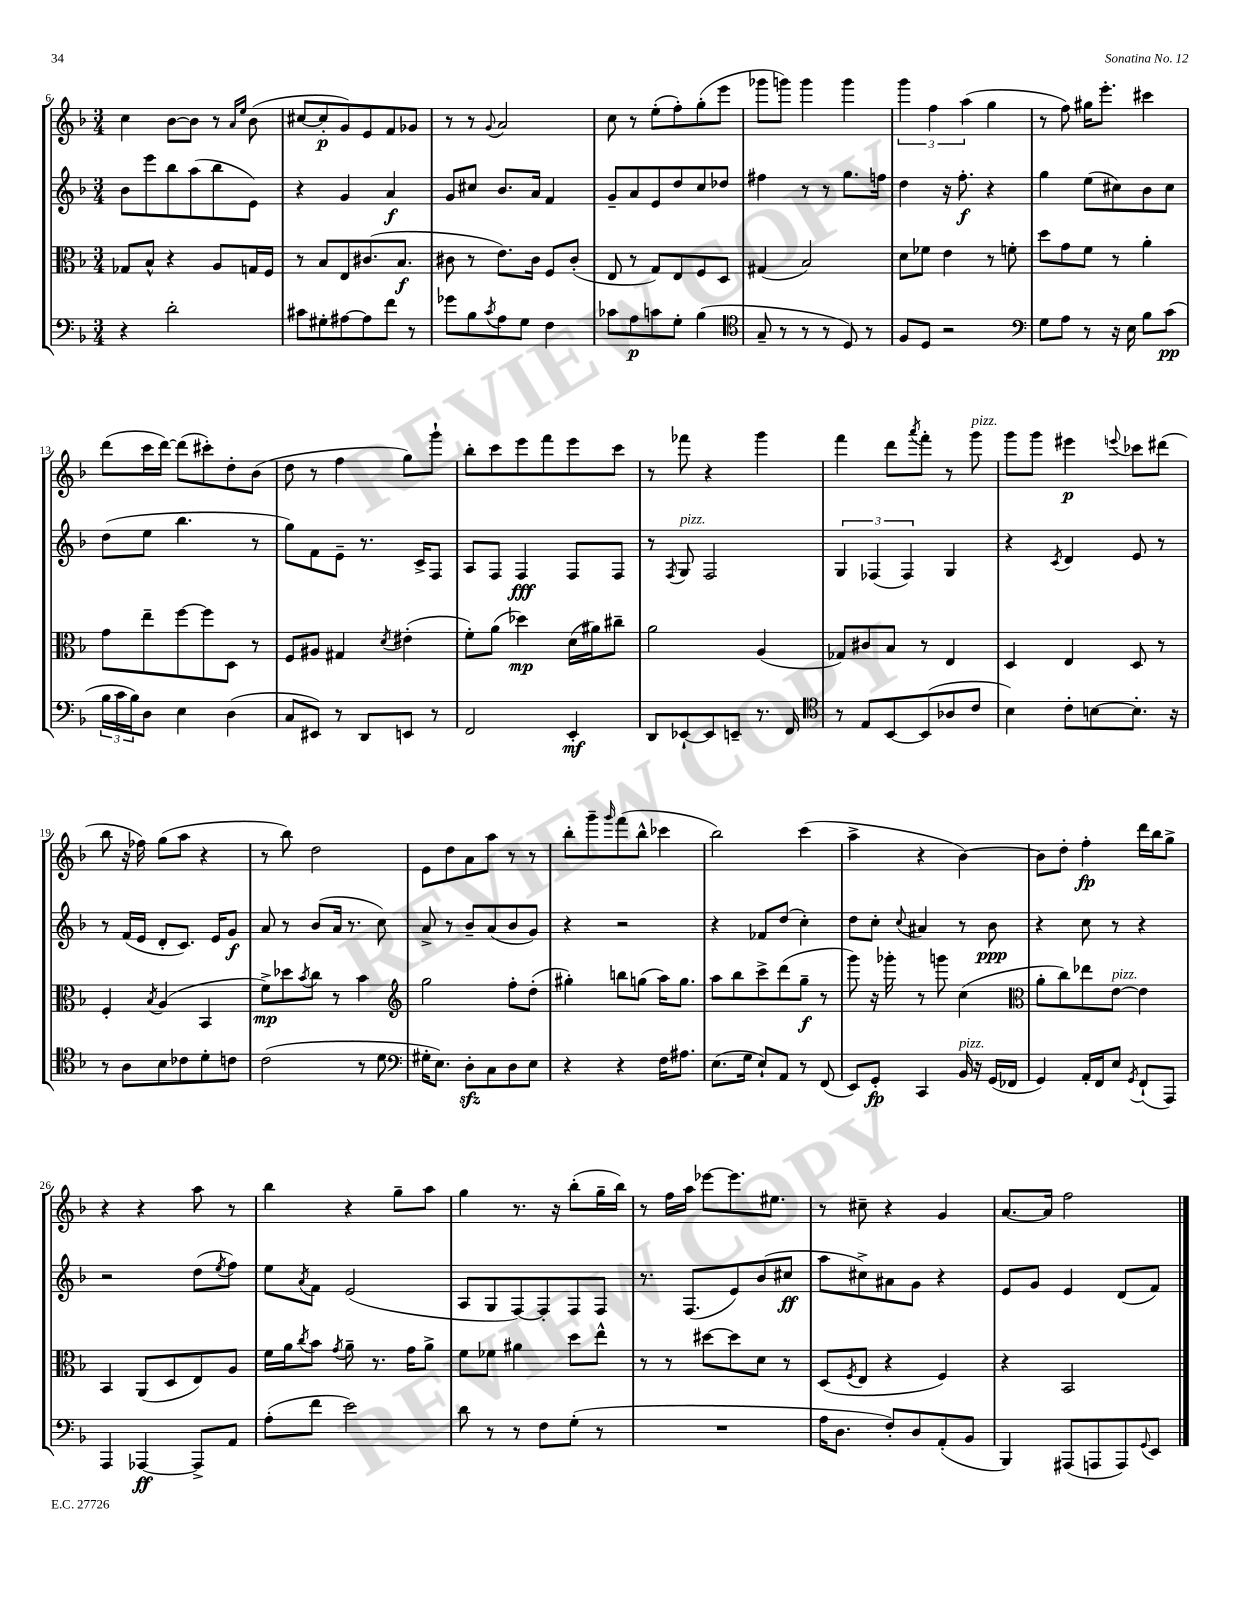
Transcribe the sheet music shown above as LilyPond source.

<<
\new StaffGroup <<
\new Staff = "s0" {
    \clef treble \key f \major \numericTimeSignature \time 3/4
    c''4 bes'8~ bes'8 r8 \grace { a'16 e''16 } bes'8( |
    cis''8~ cis''8-.\p g'8) e'8 f'8 ges'8 |
    r8 r8 \appoggiatura { g'8 } a'2 |
    c''8 r8 e''8-.( f''8-.) g''8-.( e'''8 |
    ges'''8 g'''8) g'''4 g'''4 |
    \tuplet 3/2 { g'''4 f''4 a''4( } g''4 |
    r8 f''8) gis''16 e'''8.-. cis'''4 |
    d'''8( c'''16 d'''16~) d'''8( cis'''8-.) d''8-. bes'8( |
    d''8 r8 f''4 g''8) g'''8-! |
    bes''8-. c'''8 e'''8 f'''8 e'''8 c'''8 |
    r8 fes'''8 r4 g'''4 |
    f'''4 d'''8 \acciaccatura { a'''8 } f'''8-. r8 g'''8^\markup { \italic "pizz." } |
    g'''8 g'''8 eis'''4\p \appoggiatura { e'''8 } ces'''8 dis'''8( |
    bes''8 r16 fes''16) g''8( a''8 r4 |
    r8 bes''8) d''2 |
    e'8 d''8 a'8 a''8 r8 r8 |
    bes''8-. g'''8-- \grace { g'''16 } f'''8( bes''8-^ ces'''4 |
    bes''2) c'''4( |
    a''4-> r4 bes'4~) |
    bes'8 d''8-. f''4-.\fp d'''16 bes''16 g''8-> |
    r4 r4 a''8 r8 |
    bes''4 r4 g''8-- a''8 |
    g''4 r8. r16 bes''8-.( g''16-- bes''16) |
    r8 f''16 a''16 ees'''8~ ees'''8. eis''8. |
    r8 cis''8-- r4 g'4 |
    a'8.~ a'16 f''2 \bar "|." |
}
\new Staff = "s1" {
    \clef treble \key f \major \numericTimeSignature \time 3/4
    bes'8 e'''8 bes''8 a''8( bes''8 e'8) |
    r4 g'4 a'4\f |
    g'8 cis''8 bes'8. a'16 f'4 |
    g'8-- a'8 e'8 d''8 c''8 des''8 |
    fis''4 r8 r8 g''8. f''16 |
    d''4 r16 f''8.-.\f r4 |
    g''4 e''8( cis''8) bes'8 cis''8 |
    d''8( e''8 bes''4. r8 |
    g''8) f'8 e'8-- r8. c'16-> f8 |
    a8 f8 f4\fff f8 f8 |
    r8 \acciaccatura { f8 } g8^\markup { \italic "pizz." } f2 |
    \tuplet 3/2 { g4 fes4( fes4) } g4 |
    r4 \acciaccatura { c'8 } d'4 e'8 r8 |
    r8 f'16( e'16 d'8-. c'8.) e'16 g'8\f |
    a'8 r8 bes'8( a'16 r8. c''8) |
    a'8-> r8 bes'8-- a'8( bes'8 g'8) |
    r4 r2 |
    r4 fes'8 d''8( c''4-.) |
    d''8 c''8-. \appoggiatura { c''8 } ais'4 r8 bes'8\ppp |
    r4 c''8 r8 r4 |
    r2 d''8( \acciaccatura { e''8 } f''8) |
    e''8 \acciaccatura { a'8 } f'8 e'2( |
    a8 g8 f8~) f8-. f8 f8 |
    r8. f8.( e'8) bes'8( cis''8\ff |
    a''8 cis''8->) ais'8 g'8 r4 |
    e'8 g'8 e'4 d'8( f'8) \bar "|." |
}
\new Staff = "s2" {
    \clef alto \key f \major \numericTimeSignature \time 3/4
    ges8 bes8-^ r4 a8 g16 f16 |
    r8 bes8 e8 cis'8.( bes8.\f |
    cis'8 r8 e'8.) cis'16 f8 cis'8-.( |
    e8 r8 g8) e8 f8 d8 |
    gis4( bes2) |
    d'8 fes'8 e'4 r8 f'8-. |
    d''8 g'8 f'8 r8 a'4-. |
    g'8 e''8-- f''8~ f''8 d8 r8 |
    f8 ais8 gis4 \acciaccatura { d'8 } eis'4-.( |
    f'8-.) a'8( des''4\mp) d'16( ais'16) cis''8-- |
    a'2 a4( |
    ges8) cis'8 bes8 r8 e4 |
    d4 e4 d8 r8 |
    f4-. \acciaccatura { bes8 } a4( bes,4 |
    f'8->\mp) des''8 \acciaccatura { bes'8 } c''8 r8 bes'4 |
    \clef treble g''2 f''8-. d''8-.( |
    gis''4-.) b''8 g''8( a''16) g''8. |
    a''8 bes''8 c'''8-> d'''8( g''8--\f r8 |
    g'''8) r16 ges'''16-. r8 g'''8 c''4( |
    \clef alto a'8-. c''8) ees''8 e'8~^\markup { \italic "pizz." } e'4 |
    bes,4 a,8( d8 e8) a8 |
    f'16 a'16 \acciaccatura { c''8 } bes'8 \acciaccatura { g'8 } a'8-- r8. g'16 a'8-> |
    f'8 fes'8 ais'4 d''8 e''8-^ |
    r8 r8 dis''8~ dis''8 d'8 r8 |
    d8( \acciaccatura { f8 } e8 r4 f4) |
    r4 bes,2 \bar "|." |
}
\new Staff = "s3" {
    \clef bass \key f \major \numericTimeSignature \time 3/4
    r4 d'2-. |
    cis'8 gis8-. ais8~ ais8 f'8 r8 |
    ges'8 bes8 \acciaccatura { c'8 } a8 g8 f4 |
    ces'8 a8\p c'8 g8-. bes4( |
    \clef tenor g8-- r8 r8 r8 d8) r8 |
    f8 d8 r2 |
    \clef bass g8 a8 r8 r16 e16 bes8 c'8\pp( |
    \tuplet 3/2 { bes16 c'16 bes16) } d8 e4 d4( |
    c8 eis,8) r8 d,8 e,8 r8 |
    f,2 e,4-.\mf |
    d,8 ees,8~-! ees,8 e,8-- r8. f,16 |
    \clef tenor r8 e8 bes,8~ bes,8( aes8 c'8 |
    bes4) c'8-. b8~ b8.-. r16 |
    r8 a8 bes8 ces'8 d'8-. c'8 |
    c'2( r8 d'8 |
    \clef bass gis16-. e8.) d8-.\sfz c8 d8 e8 |
    r4 r4 f16 ais8. |
    e8.( g16 e8-!) a,8 r8 f,8( |
    e,8) g,8-.\fp c,4 bes,16^\markup { \italic "pizz." } r16 g,16( fes,16 |
    g,4) a,16-. f,16 e8 \acciaccatura { g,8 } f,8-!( a,,8) |
    a,,4 aes,,4~\ff aes,,8-> a,8 |
    a8-.( f'8 e'2) |
    d'8 r8 r8 f8 g8-.( r8 |
    R2. |
    a16 d8. f8-.) d8 a,8-.( bes,8 |
    bes,,4) ais,,8( a,,8 a,,8) \appoggiatura { g,8 } e,8 \bar "|." |
}
>>
>>
\layout { \context { \Score currentBarNumber = #6 } }
